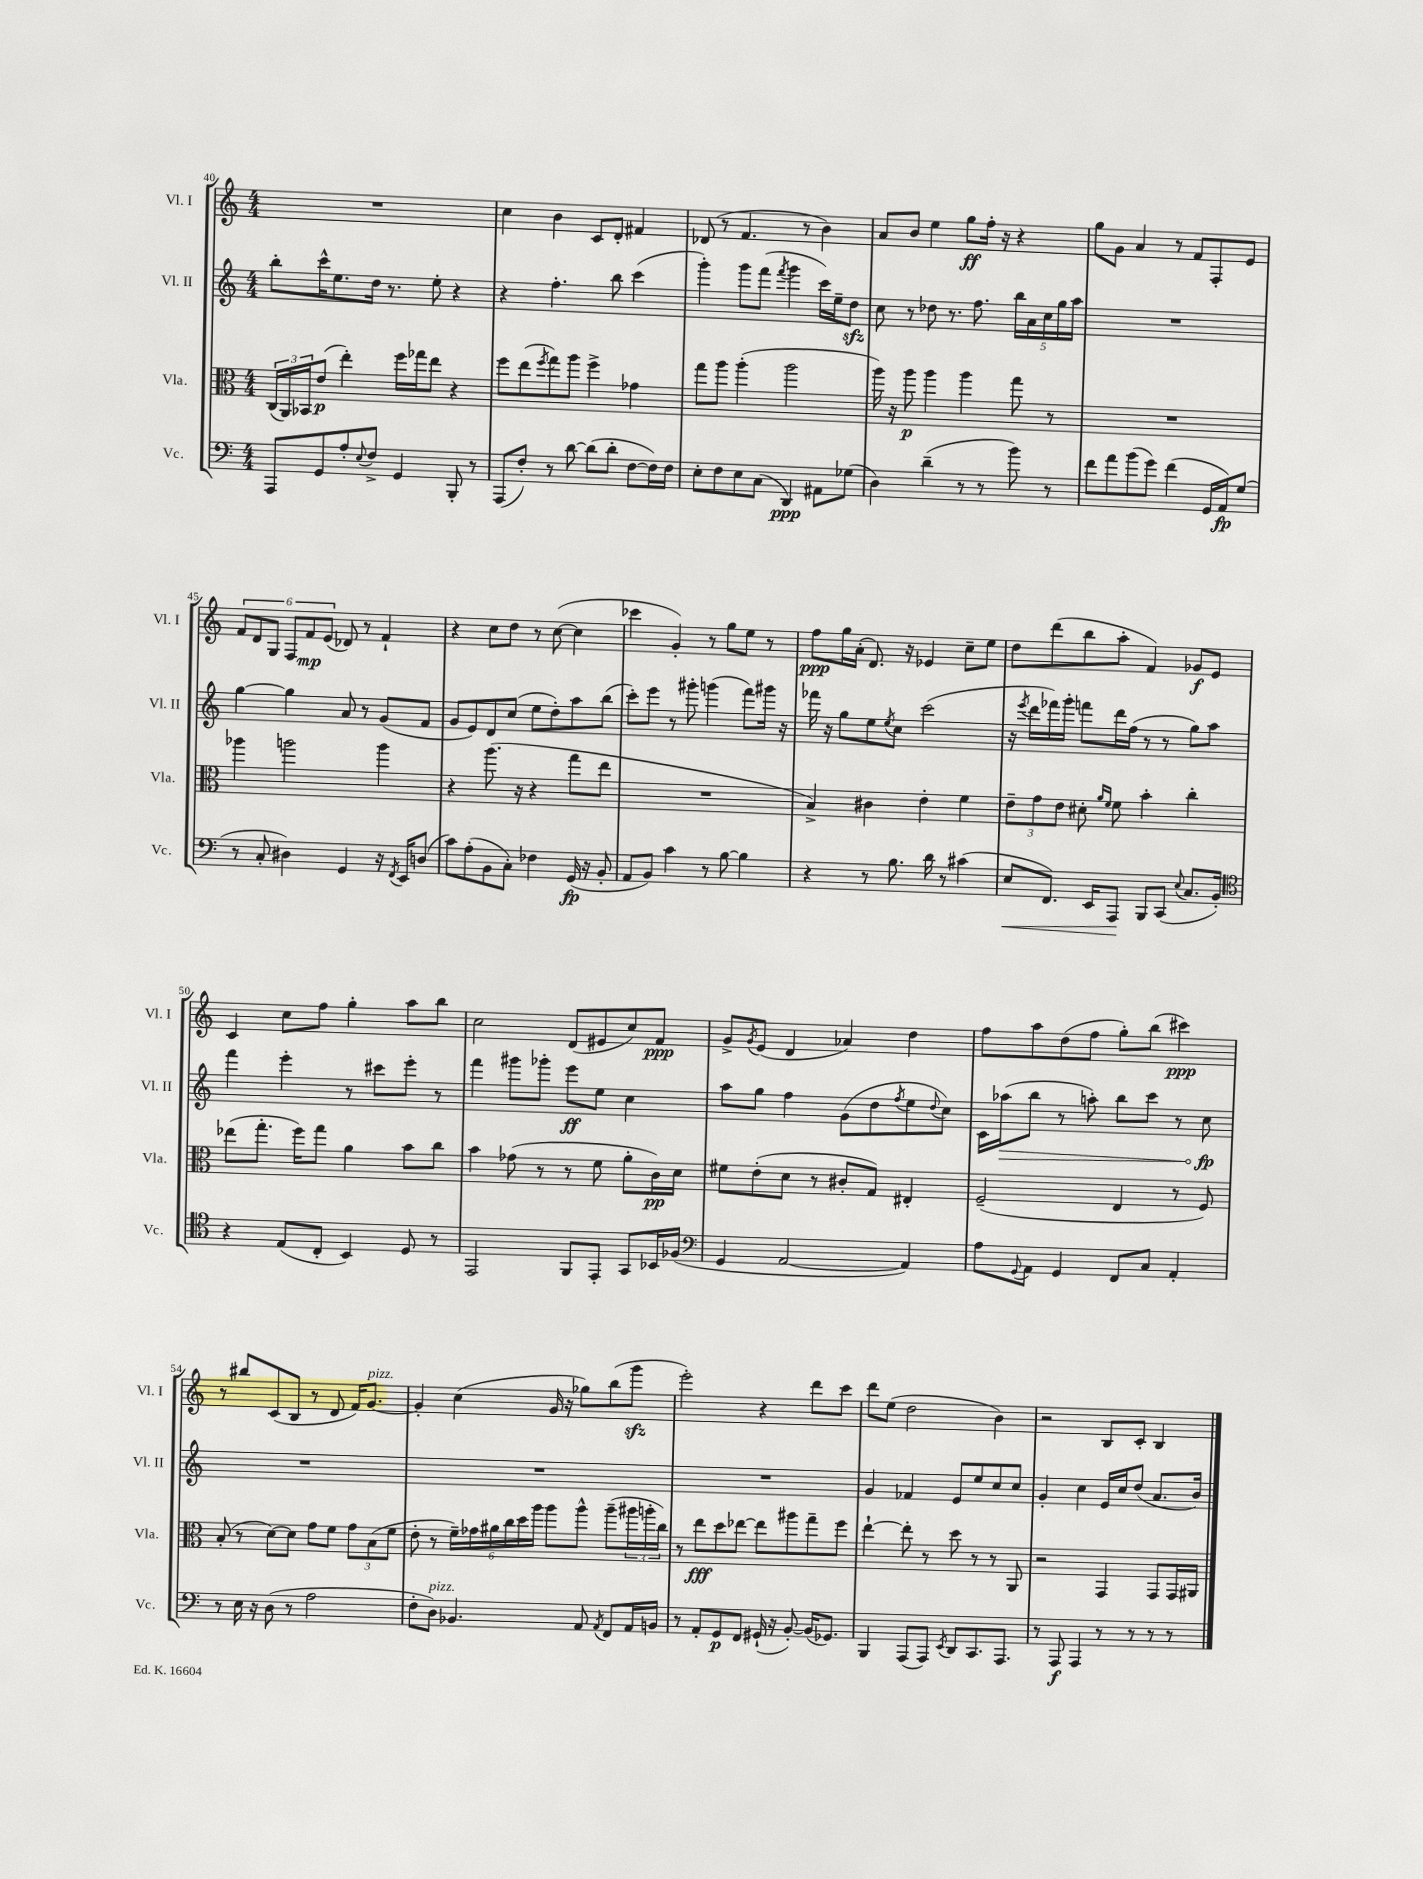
<<
\new StaffGroup <<
\new Staff = "s0" \with { instrumentName = "Vl. I" shortInstrumentName = "Vl. I" } {
    \clef treble \key c \major \numericTimeSignature \time 4/4
    R1 |
    c''4 b'4 c'8 d'8-. fis'4 |
    des'8( r8 f'4. r8 b'4) |
    a'8 b'8 e''4 g''8\ff f''16-. r16 r4 |
    g''8 g'8 a'4 r8 f'8 f8-. e'8 |
    \tuplet 6/4 { f'8 d'8 g8 f8 f'8\mp e'8( } des'8) r8 f'4-! |
    r4 c''8 d''8 r8 c''8~( c''4 |
    ces'''4 g'4-.) r8 g''8 e''8 r8 |
    f''8\ppp g''16 a'16-.( d'8.) r16 ees'4 c''8-- e''8 |
    d''8 d'''8( b''8 a''8-. f'4) ges'8\f e'8 |
    c'4 c''8 f''8 g''4-. a''8 b''8 |
    c''2 d'8( eis'8 c''8) f'8\ppp |
    g'8-> \acciaccatura { g'8 } e'8( d'4 aes'4) d''4 |
    f''8 a''8 d''8( f''8 g''8-.) b''8( cis'''4\ppp) |
    r8 bis''8 c'8( b8 r8 d'8 f'16) g'8.~^\markup { \italic "pizz." } |
    g'4-. c''4( g'16 r16 ges''8) b''8( g'''8\sfz |
    e'''2-.) r4 d'''8 c'''8 |
    d'''8 e''8( d''2 b'4) |
    r2 b8 c'8-. b4 \bar "|." |
}
\new Staff = "s1" \with { instrumentName = "Vl. II" shortInstrumentName = "Vl. II" } {
    \clef treble \key c \major \numericTimeSignature \time 4/4
    b''8-. c'''16-^ e''8. d''16 r8. e''8-. r4 |
    r4 f''4.-. b''8 c'''4( |
    g'''4-.) g'''8 f'''8( \acciaccatura { f'''8 } g'''4 c'''16) e''16-- d''8\sfz |
    c''8 r8 des''8 r8. f''8. \tuplet 5/4 { b''16 a'16 c''16 g''16 a''16 } |
    R1 |
    g''4~ g''4 a'8 r8 g'8( f'8 |
    g'8 e'8) d'8 c''8( e''8 d''8-.) a''8 b''8( |
    c'''8-.) e'''8 r8 gis'''8-. g'''4( f'''8) gis'''16 r16 |
    fes'''16 r16 g''8 e''8 \acciaccatura { e''8 } c''8 c'''2( |
    r16 \acciaccatura { e'''8 } d'''16 fes'''16) g'''16-. f'''8 d'''16 f''16( r8 r8 g''8) a''8 |
    f'''4 e'''4-. r8 cis'''8 e'''8-. r8 |
    f'''4 gis'''8 ges'''8-. e'''8\ff e''8 c''4 |
    a''8 g''8 f''4 g'8( d''8 \acciaccatura { f''8 } e''8 \appoggiatura { d''8 } c''8) |
    c'16 \once \override Hairpin.circled-tip = ##t aes''16\>( b''8 r8 a''8-.) b''8 c'''8 r8 c''8\fp\! |
    R1 |
    R1 |
    R1 |
    g'4 fes'4 e'8 e''8 c''8 c''8 |
    g'4-. c''4 e'16 c''16 d''8( a'8. b'16) \bar "|." |
}
\new Staff = "s2" \with { instrumentName = "Vla." shortInstrumentName = "Vla." } {
    \clef alto \key c \major \numericTimeSignature \time 4/4
    \tuplet 3/2 { c16( a,16) bes,16 } e'8\p( e''4-.) f''16 ges''16 e''8 r4 |
    f''8 e''8( \acciaccatura { f''8 } g''8) a''8 f''4-> ges'4 |
    g''8 a''8 a''4-.( a''2 |
    a''16) r16 a''8\p a''4 a''4 g''8 r8 |
    R1 |
    aes''4 a''2 a''4 |
    r4 a''8.( r16 r4 g''8 e''8 |
    R1 |
    b4->) cis'4 e'4-. f'4 |
    \tuplet 3/2 { e'8-- g'8 e'8 } dis'8-. \grace { a'16 f'16 } f'8 b'4-. c''4-. |
    ees''8( g''8.-. f''16) g''8 a'4 b'8 c''8 |
    b'4 ges'8( r8 r8 f'8 a'8-. c'16\pp) d'16 |
    fis'8 e'8-.( d'8 r8 cis'8-. g8) eis4-. |
    f2--( e4 r8 f8) |
    b8-.( r8 d'8~) d'8 g'8 f'8 \tuplet 3/2 { g'8 b8( f'8 } |
    e'8-. r8 \tuplet 6/4 { f'16--) ges'16 ais'16 c''16 d''16 a''16 } a''8 a''8-^ a''8--( \tuplet 3/2 { ais''16 a''16-. c''16) } |
    r8 e''8\fff d''8 ees''8~ ees''8 ais''8 g''8-- f''8 |
    e''4~-! e''8-. r8 d''8 r8 r8 a,8 |
    r2 g,4 g,8 g,16 ais,16 \bar "|." |
}
\new Staff = "s3" \with { instrumentName = "Vc." shortInstrumentName = "Vc." } {
    \clef bass \key c \major \numericTimeSignature \time 4/4
    a,,8 g,8 a8-. \appoggiatura { e8 } f8-> g,4 b,,8-. r8 |
    a,,8( f8-.) r8 d'8~ d'8( d'8-. f8~ f16) f16 |
    e8-. f8 e8 c8( d,4\ppp) ais,8 ges8( |
    d4) d'4--( r8 r8 b'8) r8 |
    f'8 a'8 b'8( g'8) f'4( g,16 a,16\fp) g8( |
    r8 c8-. dis4) g,4 r16 \acciaccatura { f,8 } e,16 d8( |
    c'8) a8-.( b,8 c8-.) fes4 g,16\fp( r16 b,8-. |
    a,8 b,8) c'4 r8 b8~ b4 |
    r4 r8 b8. d'16 r8 cis'4( |
    e8\< f,8.) e,16 a,,8\! b,,8 c,8( \appoggiatura { e8 } c8. b,16-.) |
    \clef tenor r4 e8( c8-. b,4) d8 r8 |
    e,2 f,8 e,8-. g,8 bes,16 fes16( |
    \clef bass g,4 a,2~ a,4) |
    a8 \appoggiatura { g,8 } a,8 g,4 f,8 c8 a,4-. |
    r8 e16 r16 d8( r8 a2 |
    f8-. d8^\markup { \italic "pizz." }) bes,4. a,8 \acciaccatura { a,8 } f,8 a,16 b,16 |
    r8 a,8-. g,8\p f,8 gis,16-!( r16 b,8~-.) b,16( ges,8.) |
    b,,4 a,,8( a,,8) \acciaccatura { e,8 } d,8 c,8. a,,8. |
    r8 a,,8\f a,,4 r8 r8 r8 r8 \bar "|." |
}
>>
>>
\layout { \context { \Score currentBarNumber = #40 } }
